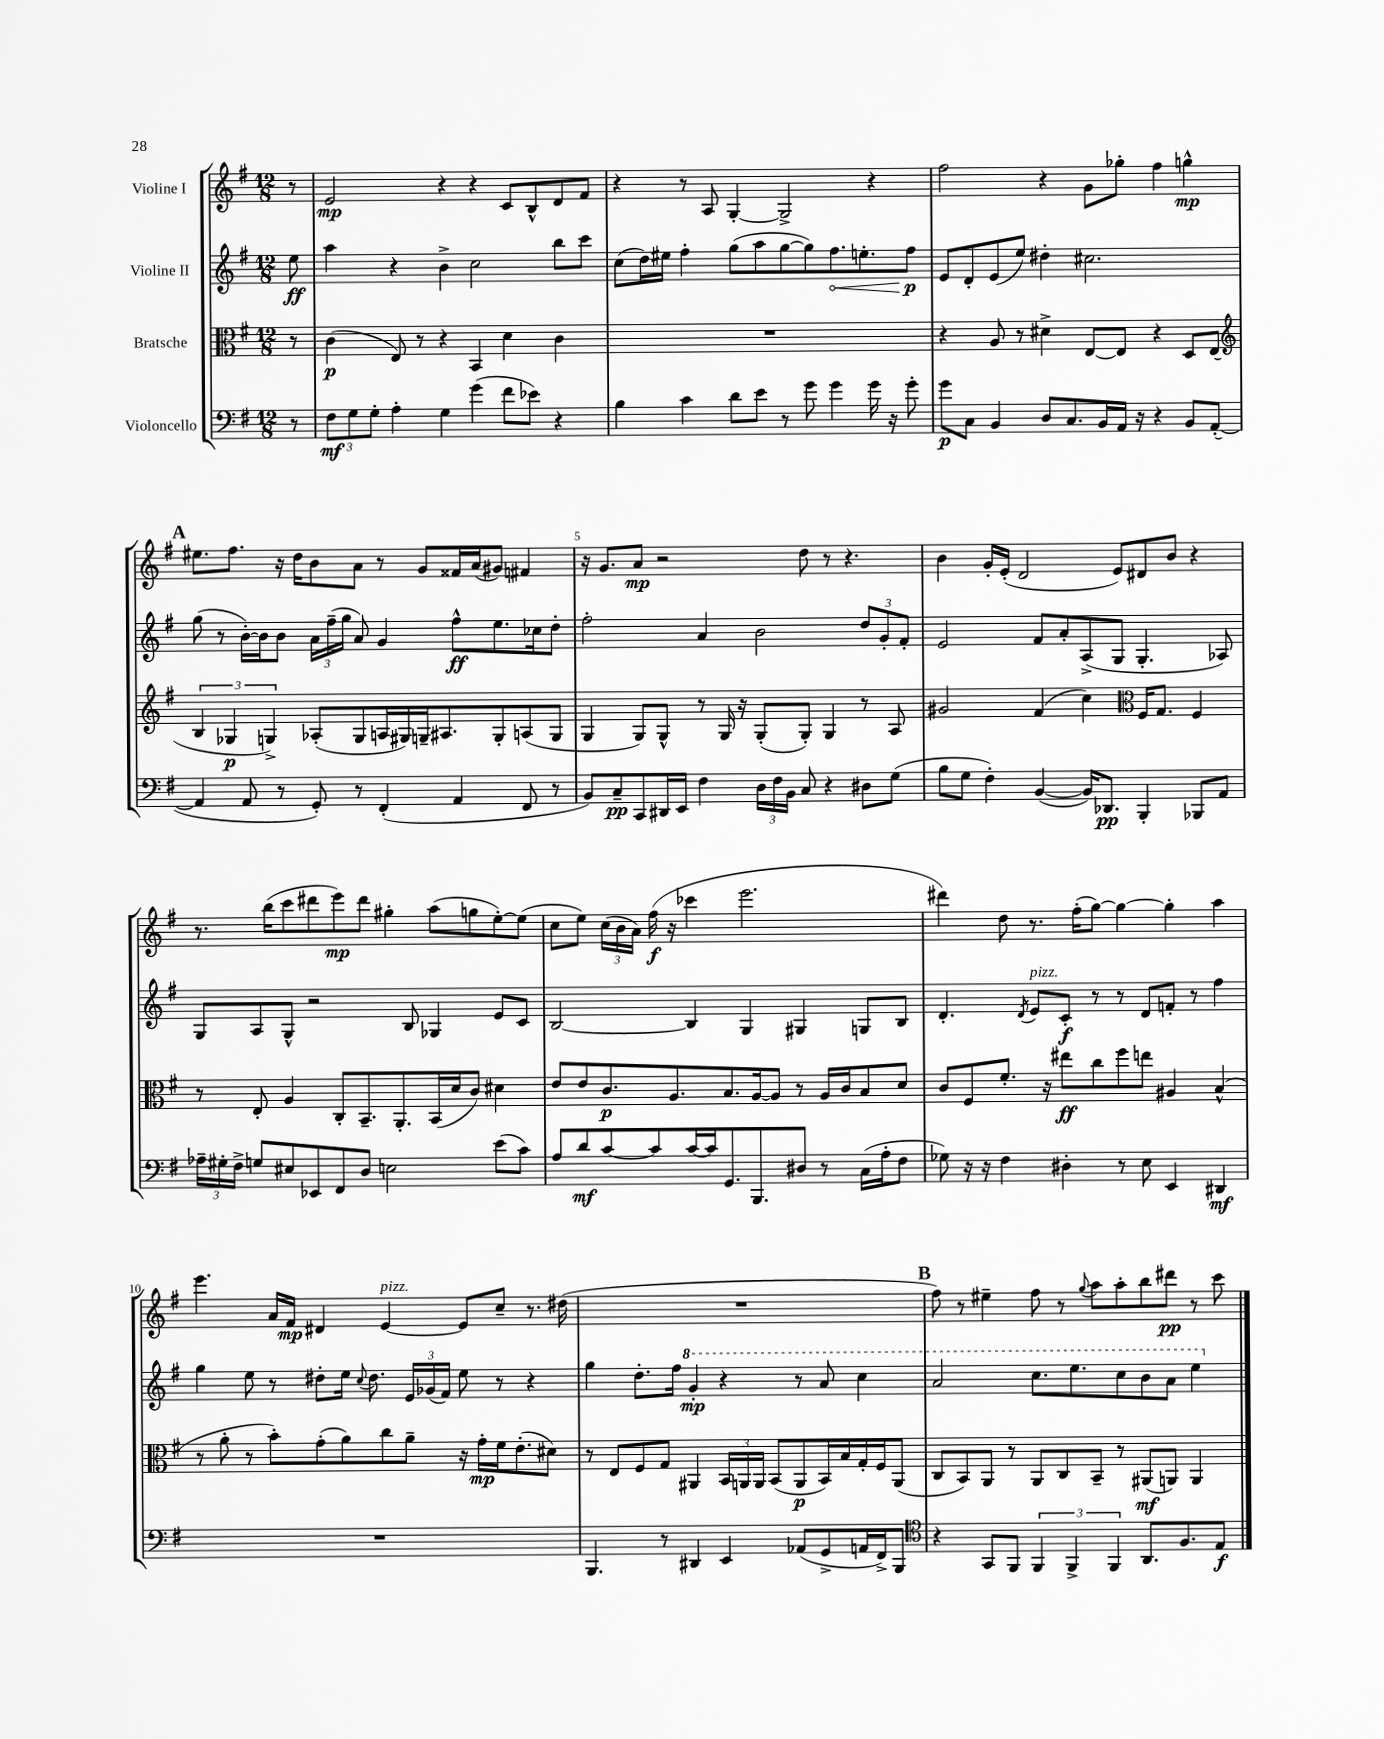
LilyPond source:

<<
\new StaffGroup <<
\new Staff = "s0" \with { instrumentName = "Violine I" } {
    \clef treble \key g \major \numericTimeSignature \time 12/8 \partial 8
    \autoBeamOff r8 |
    e'2\mp r4 r4 c'8[ b8-^ d'8 fis'8] |
    r4 r8 a8 g4~-. g2-> r4 |
    fis''2 r4 g'8[ ges''8]-. fis''4 g''4-^\mp |
    \mark \markup { \bold "A" } eis''8.[ fis''8.] r16 d''16[ b'8 a'8] r8 g'8[ fisis'16 a'16( gis'8]) fis'4 |
    r16 g'8.[ a'8]\mp r2 d''8 r8 r4. |
    b'4 g'16[-. e'16]-.( d'2 e'8[) dis'8 b'8] r4 |
    r8. b''16[( c'''8 dis'''8 e'''8\mp) dis'''8] gis''4-. a''8[( g''8 e''8~-.) e''8]( |
    c''8[ e''8]) \tuplet 3/2 { c''16[( b'16 a'16]) } fis''16\f( r16 ces'''4 e'''2. |
    dis'''4) d''8 r8. fis''16[-.( g''8]~) g''4~ g''4-. a''4 |
    e'''4. a'16[ fis'16]\mp dis'4 e'4~^\markup { \italic "pizz." } e'8[ c''8]-- r8. dis''16( |
    R1. |
    \mark \markup { \bold "B" } fis''8) r8 eis''4-- fis''8 r8 \appoggiatura { g''8 } a''8[ a''8-. b''8 dis'''8]\pp r8 c'''8 \bar "|." |
}
\new Staff = "s1" \with { instrumentName = "Violine II" } {
    \clef treble \key g \major \numericTimeSignature \time 12/8 \partial 8
    \autoBeamOff e''8\ff |
    a''4 r4 b'4-> c''2 b''8[ c'''8] |
    c''8[( d''16) eis''16] fis''4-. g''8[( a''8 g''8~ g''8) \once \override Hairpin.circled-tip = ##t fis''8.\< e''8.-. fis''8]\p\! |
    e'8[ d'8-. e'8( e''8]) dis''4-. cis''2. |
    \mark \markup { \bold "A" } g''8( r8 b'16[~-.) b'16 b'8] \tuplet 3/2 { a'16[ fis''16--( g''16] } a'8) g'4 fis''8[-^\ff e''8. ces''16 d''8]-. |
    fis''2-. a'4 b'2 \tuplet 3/2 { d''8[ g'8-. fis'8]-. } |
    e'2 fis'8[ a'8-. a8->( g8] g4.-. aes8) |
    g8[ a8 g8]-^ r2 b8 ges4 e'8[ c'8] |
    b2~ b4 g4 gis4 g8[ b8] |
    d'4.-. \acciaccatura { d'8 } e'8[^\markup { \italic "pizz." } c'8]-.\f r8 r8 d'8[ f'8]-. r8 fis''4 |
    g''4 e''8 r8 dis''8[-. e''16] \appoggiatura { c''8 } dis''8. \tuplet 3/2 { e'16[ ges'16( fis'16]) } e''8 r8 r4 |
    g''4 d''8.[-. fis''16] \ottava #1 g''4-.\mp r4 r8 a''8 c'''4 |
    \mark \markup { \bold "B" } a''2 c'''8.[ e'''8. c'''8 b''8 a''8] e'''4 \ottava #0 \bar "|." |
}
\new Staff = "s2" \with { instrumentName = "Bratsche" } {
    \clef alto \key g \major \numericTimeSignature \time 12/8 \partial 8
    \autoBeamOff r8 |
    c'4\p( e8) r8 r4 b,4 d'4 c'4 |
    R1. |
    r4 a8 r8 dis'4-> e8[~ e8] r4 d8[ e8]( |
    \mark \markup { \bold "A" } \clef treble \tuplet 3/2 { b4 ges4\p g4->) } aes8[-.( g8 a16 gis16) g16-- ais8. g8-. a8( g8] |
    g4 g8[) g8]-^ r8 g16 r16 g8[-.( g8]-.) g4 r8 a8 |
    gis'2 fis'4( c''4) \clef alto fis16[ g8.] fis4 |
    r8 e8-. a4 c8[-. b,8.-- a,8.-. b,16( d'16 c'8]) dis'4 |
    e'8[ e'8 c'8.\p a8. b8. a16~ a8] r8 a16[ c'16 b8 d'8] |
    c'8[ fis8 fis'8.]-. r16 eis''8[\ff c''8 fis''8 e''8] ais4 b4-^( |
    r8 a'8-. r8 b'8[-.) g'8-.( a'8) c''8 a'8]-- r16 g'16[-.\mp fis'16 e'8.-.( dis'8]) |
    r8 e8[ fis8 g8] ais,4 \tuplet 3/2 { b,16[ a,16 a,16] } b,8[( a,8\p b,16) b16 g16-. fis16 a,8]( |
    \mark \markup { \bold "B" } c8[ b,8) a,8] r8 a,8[ c8 b,8]-- r8 ais,8[\mf( a,8]) a,4 \bar "|." |
}
\new Staff = "s3" \with { instrumentName = "Violoncello" } {
    \clef bass \key g \major \numericTimeSignature \time 12/8 \partial 8
    \autoBeamOff r8 |
    \tuplet 3/2 { fis8[\mf g8 g8]-. } a4-. g4 g'4( fis'8[ ees'8]) r4 |
    b4 c'4 d'8[ e'8] r8 g'8 g'4 g'16 r16 g'8-. |
    g'8[\p c8] b,4 d8[ c8. b,16 a,16] r16 r4 b,8[ a,8]~-.( |
    \mark \markup { \bold "A" } a,4 a,8 r8 g,8-.) r8 fis,4-.( a,4 fis,8 r8 |
    b,8[) c8--\pp c,8 dis,16 e,16] fis4 \tuplet 3/2 { d16[ fis16 b,16] } c8 r4 dis8[ g8]( |
    b8[ g8] fis4-.) b,4~( b,16[) des,8.]\pp b,,4-. bes,,8[ a,8] |
    \tuplet 3/2 { aes16[-- gis16-. fis16]-> } g8[ eis8 ees,8 fis,8 d8] e2 e'8[( c'8]) |
    a8[ d'8\mf c'8~ c'8 c'16~ c'16 g,8. b,,8. dis8] r8 c16[( a16-. fis8] |
    ges8) r16 r16 fis4 dis4-. r8 e8 e,4 dis,4\mf |
    R1. |
    b,,4. r8 dis,4 e,4 aes,8[( g,8-> a,16 fis,16->) b,,8] |
    \mark \markup { \bold "B" } \clef tenor r4 g,8[ fis,8] \tuplet 3/2 { fis,4 fis,4-> fis,4 } a,8.[ fis8. e8]\f \bar "|." |
}
>>
>>
\layout { \context { \Score \override BarNumber.break-visibility = ##(#f #t #t) barNumberVisibility = #(every-nth-bar-number-visible 5) } }
